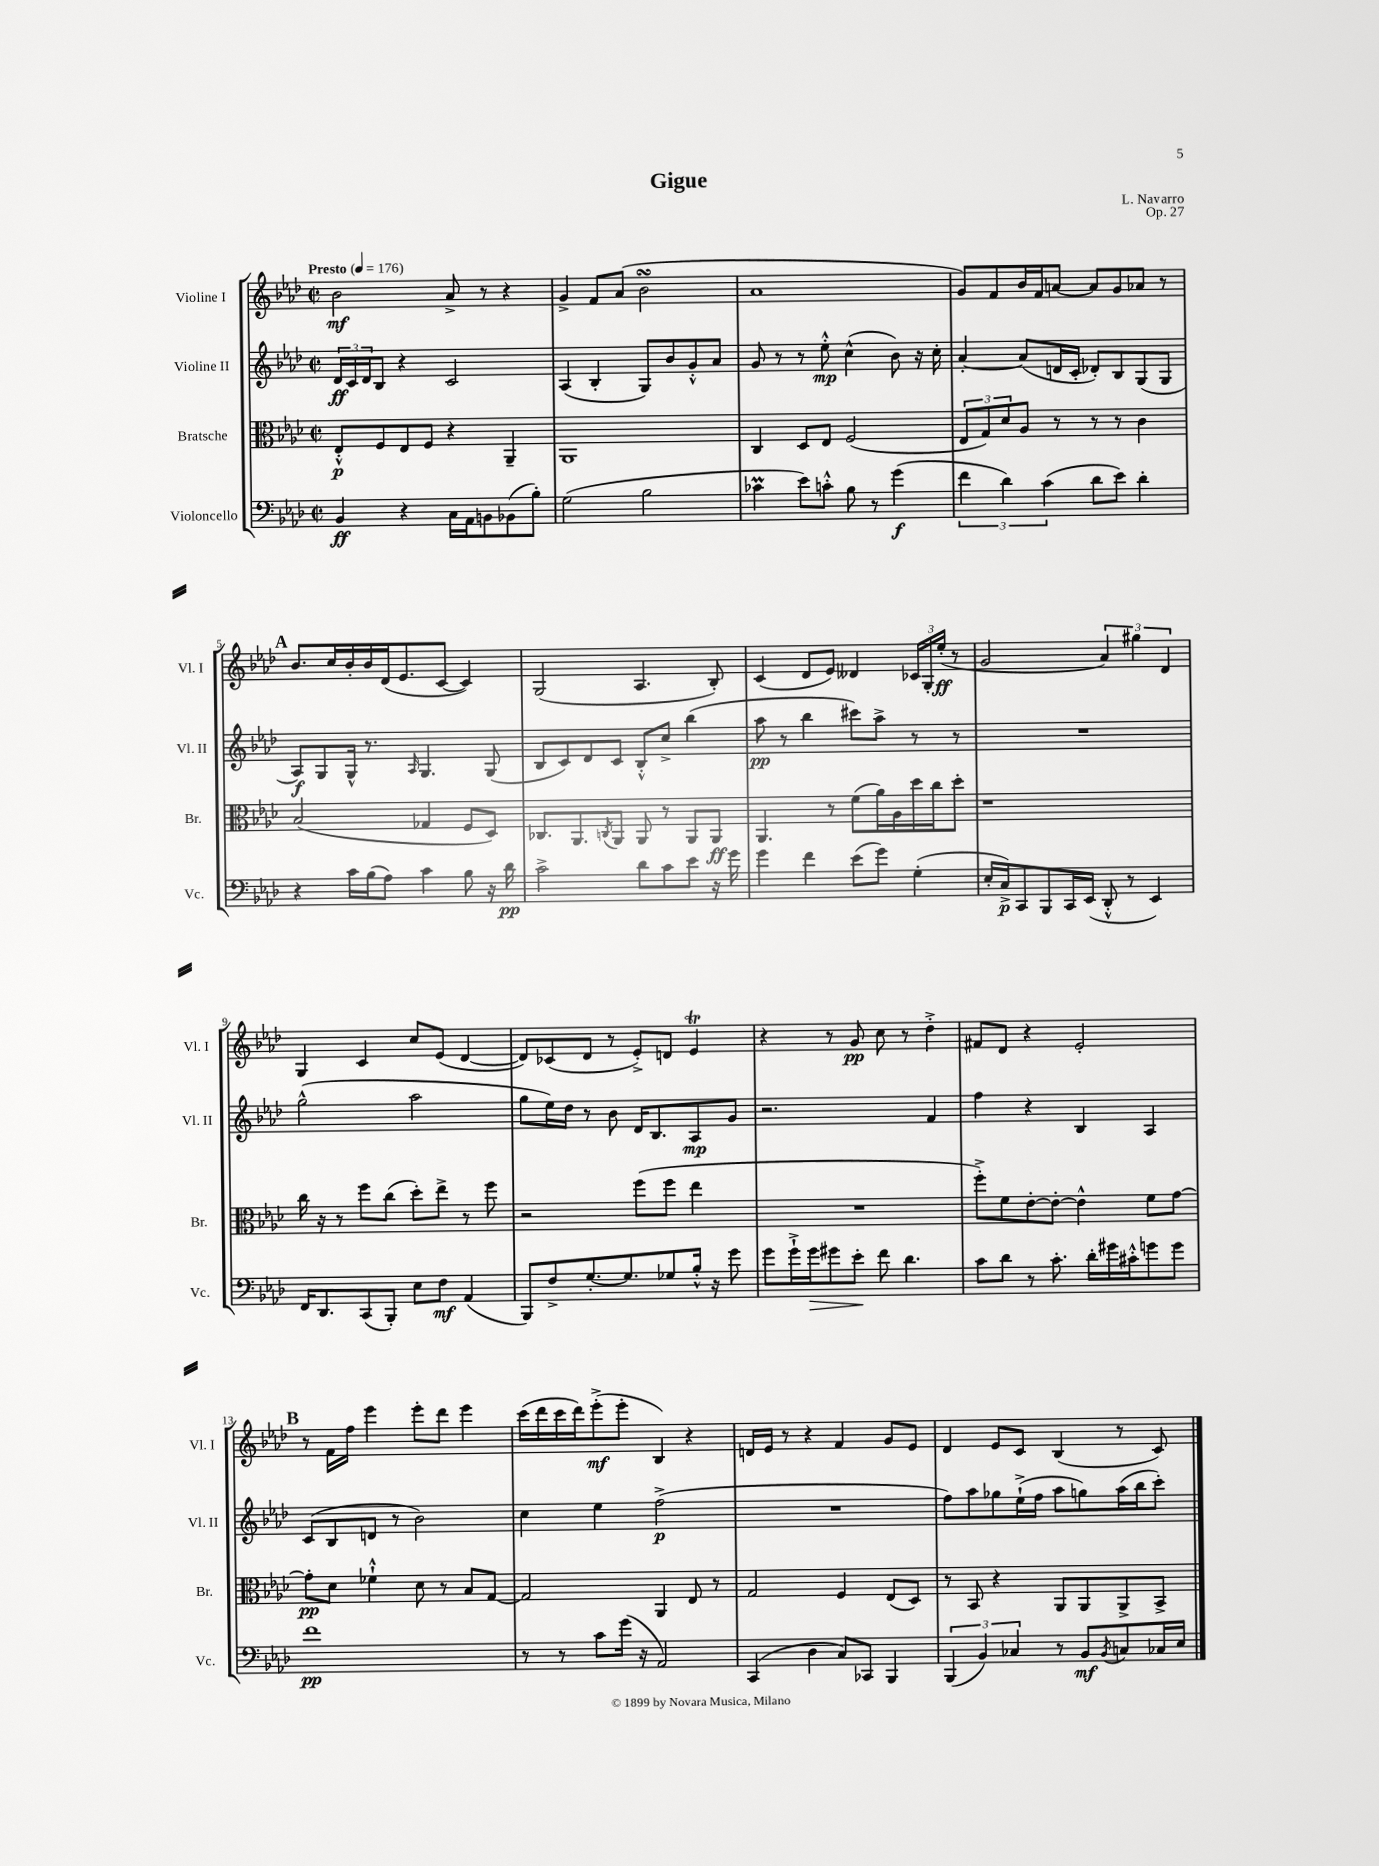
\header { title = "Gigue" composer = "L. Navarro" opus = "Op. 27" }
<<
\new StaffGroup <<
\new Staff = "s0" \with { instrumentName = "Violine I" shortInstrumentName = "Vl. I" } {
    \clef treble \key aes \major \defaultTimeSignature \time 2/2 \tempo "Presto" 4 = 176
    bes'2\mf aes'8-> r8 r4 |
    g'4-> f'8 aes'8( bes'2\turn |
    aes'1 |
    g'8) f'8 bes'16 f'16 a'8~ a'8 g'8 aes'8 r8 |
    \mark \markup { \bold "A" } bes'8. c''16 bes'16-. bes'16 des'16( ees'8. c'8~ c'4) |
    g2( aes4. bes8-.) |
    c'4( des'8 ees'8) deses'4 \tuplet 3/2 { ces'16 g16-. ees''16-.\ff( } r8 |
    g'2 \tuplet 3/2 { aes'4) gis''4 des'4 } |
    g4 c'4 c''8 ees'8( des'4~ |
    des'8) ces'8( des'8 r8 ees'8-.->) d'8 ees'4\trill |
    r4 r8 g'8\pp c''8 r8 des''4-.-> |
    fis'8 des'8 r4 ees'2-. |
    \mark \markup { \bold "B" } r8 f'16 f''16 ees'''4 ees'''8-. des'''8 ees'''4 |
    c'''16( des'''16 c'''16 des'''16) ees'''8-.->\mf( ees'''8-. bes4) r4 |
    d'16 ees'16 r8 r4 f'4 g'8 ees'8 |
    des'4 ees'8 c'8 bes4( r8 c'8) \bar "|." |
}
\new Staff = "s1" \with { instrumentName = "Violine II" shortInstrumentName = "Vl. II" } {
    \clef treble \key aes \major \defaultTimeSignature \time 2/2
    \tuplet 3/2 { des'16\ff c'16 des'16 } bes8 r4 c'2 |
    aes4( bes4-. g8) bes'8 g'8-.-^ aes'8 |
    g'8 r8 r8 ees''8-.-^\mp c''4-^( bes'8) r16 c''16-. |
    aes'4~-. aes'8( d'16 c'16-. des'8-.) bes8 g8( g8 |
    \mark \markup { \bold "A" } aes8\f) g8 g16-^ r8. \grace { aes16 } g4. g8( |
    bes8 c'8) des'8 c'8 bes8-.-^ c''8-> bes''4( |
    aes''8\pp r8 bes''4 cis'''8) aes''8-> r8 r8 |
    R1 |
    g''2-^( aes''2 |
    g''8 ees''16) des''16 r8 bes'8 des'16 bes8. aes8\mp g'8 |
    r2. f'4 |
    f''4 r4 bes4 aes4 |
    \mark \markup { \bold "B" } c'8( bes8 d'8 r8 bes'2) |
    c''4 ees''4 f''2->\p( |
    R1 |
    f''8) aes''8 ges''8 ees''16-!->( f''16 aes''8 g''8) aes''16( bes''16 c'''8-.) \bar "|." |
}
\new Staff = "s2" \with { instrumentName = "Bratsche" shortInstrumentName = "Br." } {
    \clef alto \key aes \major \defaultTimeSignature \time 2/2
    ees8-.-^\p f8 ees8 f8 r4 aes,4-- |
    aes,1 |
    c4 des8 ees8 f2( |
    \tuplet 3/2 { ees8 g8) des'8 } aes8 r8 r8 r8 c'4 |
    \mark \markup { \bold "A" } bes2( ges4 f8 des8) |
    ces8. aes,8. \acciaccatura { c8 } aes,8 aes,8 r8 aes,8 aes,8\ff |
    aes,4. r8 f'8( aes'16) aes16 des''16 c''16 des''8-. |
    r1 |
    c''16 r16 r8 f''8 c''8( des''8-.) ees''8-> r8 f''8 |
    r2 f''8( f''8 ees''4 |
    R1 |
    f''8-.->) f'8 ees'8~-. ees'8~-. ees'4-^ f'8 g'8~ |
    \mark \markup { \bold "B" } g'8-.\pp des'8 fes'4-!-^ des'8 r8 bes8 g8~ |
    g2 aes,4 ees8 r8 |
    g2 f4 ees8( des8) |
    r8 bes,8 r4 aes,8 aes,8 aes,8-> bes,8-> \bar "|." |
}
\new Staff = "s3" \with { instrumentName = "Violoncello" shortInstrumentName = "Vc." } {
    \clef bass \key aes \major \defaultTimeSignature \time 2/2
    bes,4\ff r4 c16 aes,16 b,8 bes,8( bes8-.) |
    g2( bes2 |
    ces'4\prall ees'8) c'8-.-^ bes8 r8 g'4\f( |
    \tuplet 3/2 { f'4 des'4) c'4( } des'8 ees'8) des'4-. |
    \mark \markup { \bold "A" } r4 c'16 bes16( aes8) c'4 bes8 r16 des'16\pp |
    c'2-> des'8 c'8 ees'8 r16 g'16 |
    g'4 f'4 ees'8( g'8) g4-.( |
    ees16-. c16->\p) c,8 bes,,8 c,16 ees,16( des,8-.-^ r8 ees,4) |
    f,16 des,8. c,8( bes,,8-.) ees8 f8\mf aes,4( |
    bes,,8) f8-> g8.~-. g8. ges8 bes16-.-^ r16 g'8 |
    g'8 g'16-!-> g'16\> gis'8 ees'8-.\! f'8 des'4. |
    c'8 des'8 r8 c'8.-. des'16-. gis'16 cis'16-.-^ g'8 g'8 |
    \mark \markup { \bold "B" } f'1\pp |
    r8 r8 c'8 g'16( r16 aes,2) |
    c,4( des4 c8) ces,8 bes,,4 |
    \tuplet 3/2 { bes,,4( bes,4) ces4 } r8 bes,8\mf \acciaccatura { bes,8 } c8 ces16 ees16 \bar "|." |
}
>>
>>
